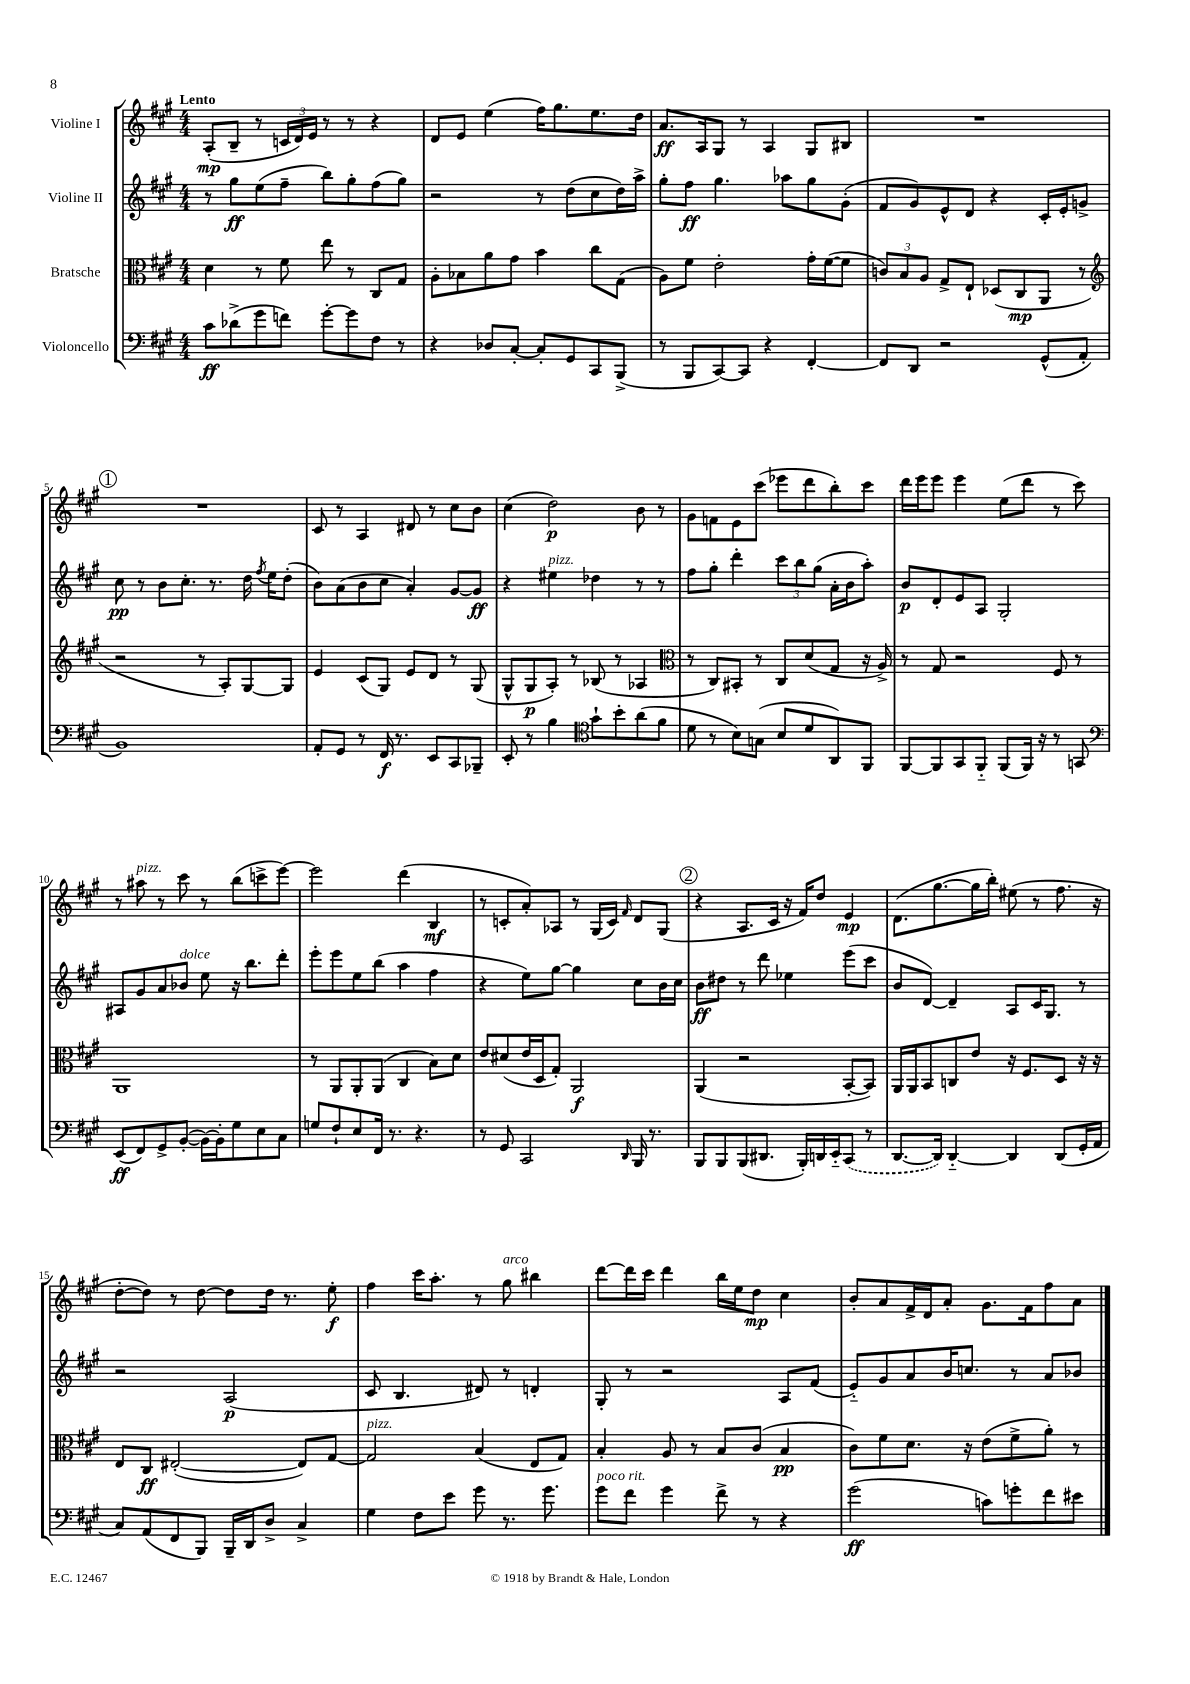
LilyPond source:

<<
\new StaffGroup <<
\new Staff = "s0" \with { instrumentName = "Violine I" } {
    \clef treble \key a \major \numericTimeSignature \time 4/4 \tempo "Lento"
    \autoBeamOff a8[-.\mp( b8]-- r8 \tuplet 3/2 { c'16[ d'16) e'16] } r8 r8 r4 |
    d'8[ e'8] e''4( fis''16[) gis''8. e''8. d''16] |
    a'8.[\ff a16 gis8] r8 a4 gis8[ bis8] |
    R1 |
    \mark \markup { \circle "1" } R1 |
    cis'8 r8 a4 dis'8 r8 cis''8[ b'8] |
    cis''4( d''2\p) b'8 r8 |
    gis'8[ f'8 e'8 cis'''8]( ees'''8[ d'''8 b''8-.) cis'''8] |
    d'''16[ e'''16 e'''8] e'''4 e''8[( d'''8] r8 cis'''8) |
    r8 ais''8^\markup { \italic "pizz." } r8 cis'''8 r8 b''8[( c'''8-> e'''8]~) |
    e'''2 d'''4( b4\mf |
    r8 c'8[-. a'8-.) aes8] r8 gis16[( c'16]) \grace { fis'16 } d'8[ gis8]( |
    \mark \markup { \circle "2" } r4 a8.[ cis'16] r16 fis'16[) d''8] e'4\mp |
    d'8.[( gis''8.~ gis''16 b''16]-.) eis''8( r8 fis''8. r16 |
    d''8[~-. d''8]) r8 d''8~ d''8[ d''16] r8. e''8-.\f |
    fis''4 cis'''16[ a''8.]-. r8 gis''8^\markup { \italic "arco" } bis''4 |
    d'''8[~ d'''16 cis'''16] d'''4 b''16[ e''16 d''8]\mp cis''4 |
    b'8[-. a'8 fis'16-> d'16 a'8]-. gis'8.[ fis'16 fis''8 a'8] \bar "|." |
}
\new Staff = "s1" \with { instrumentName = "Violine II" } {
    \clef treble \key a \major \numericTimeSignature \time 4/4
    \autoBeamOff r8 gis''8[\ff e''8( fis''8]-- b''8[) gis''8-. fis''8( gis''8]) |
    r2 r8 d''8[( cis''8 d''16) a''16]-> |
    gis''8[-. fis''8]\ff gis''4. aes''8[ gis''8 gis'8]-.( |
    fis'8[ gis'8) e'8-^ d'8] r4 cis'16[-. e'16-. g'8]-> |
    \mark \markup { \circle "1" } cis''8\pp r8 b'8[ cis''8.]-. r8. d''16 \acciaccatura { fis''8 } e''16[ d''8]-.( |
    b'8[) a'8( b'8 cis''8] a'4-.) gis'8[~ gis'8]\ff |
    r4 eis''4^\markup { \italic "pizz." } des''4 r8 r8 |
    fis''8[ gis''8]-. d'''4-. \tuplet 3/2 { cis'''8[ b''8 gis''8]( } a'16[-. b'16 a''8]-.) |
    b'8[\p d'8-. e'8 a8] gis2-. |
    ais8[ gis'8 a'8 bes'8]^\markup { \italic "dolce" } e''8 r16 b''8.[ d'''8]-. |
    e'''8[-. e'''8 e''8 b''8]( a''4 fis''4 |
    r4 e''8[) gis''8]~ gis''4 cis''8[ b'16 cis''16] |
    \mark \markup { \circle "2" } b'8[\ff dis''8] r8 d'''8 ees''4 e'''8[( cis'''8] |
    b'8[ d'8]~) d'4-- a8[ cis'16 gis8.] r8 |
    r2 a2\p( |
    cis'8 b4. dis'8) r8 d'4-. |
    gis8-. r8 r2 a8[ fis'8]( |
    e'8[-_) gis'8 a'8 b'16 c''8.] r8 a'8[ bes'8] \bar "|." |
}
\new Staff = "s2" \with { instrumentName = "Bratsche" } {
    \clef alto \key a \major \numericTimeSignature \time 4/4
    \autoBeamOff d'4 r8 fis'8 e''8 r8 cis8[ gis8] |
    a8[-. bes8 a'8 gis'8] b'4 cis''8[ gis8]( |
    a8[) fis'8] e'2-. gis'16[-. fis'16~( fis'8] |
    \tuplet 3/2 { c'8[) b8 a8] } gis8[-> e8]-! des8[( cis8\mp a,8] r8 |
    \mark \markup { \circle "1" } \clef treble r2 r8 a8[-.) gis8~ gis8] |
    e'4 cis'8[( gis8]) e'8[ d'8] r8 gis8( |
    gis8[-^ gis8\p a8]-.) r8 bes8( r8 aes4 |
    \clef alto r8 cis8[) bis,8]-. r8 cis8[ d'8( gis8] r16 a16->) |
    r8 gis8 r2 fis8 r8 |
    a,1 |
    r8 a,8[ a,8-. a,8]( cis4 b8[) d'8] |
    e'8[ dis'8( e'16 d16 gis8]-.) a,2\f |
    \mark \markup { \circle "2" } a,4( r2 b,8[~-. b,8]) |
    a,16[ a,16 b,8 c8 e'8] r16 fis8.[ d8] r16 r16 |
    e8[ cis8]\ff eis2~-.( eis8[) gis8]~ |
    gis2^\markup { \italic "pizz." } b4( e8[ gis8]) |
    b4-. a8 r8 b8[ cis'8]( b4\pp |
    cis'8[) fis'8 d'8.] r16 e'8[( fis'8-> a'8]-.) r8 \bar "|." |
}
\new Staff = "s3" \with { instrumentName = "Violoncello" } {
    \clef bass \key a \major \numericTimeSignature \time 4/4
    \autoBeamOff cis'8[\ff des'8->( gis'8 f'8]) gis'8[~-. gis'8 fis8] r8 |
    r4 des8[ cis8]~-. cis8[-. gis,8 cis,8 b,,8]->( |
    r8 b,,8[ cis,8~) cis,8] r4 fis,4~-. |
    fis,8[ d,8] r2 gis,8[-^( a,8]-. |
    \mark \markup { \circle "1" } b,1) |
    a,8[-. gis,8] r8 fis,16\f r8. e,8[ cis,8 bes,,8]-- |
    e,8-. r8 b4 \clef tenor gis'8[-! b'8-. a'8( fis'8] |
    d'8 r8 b8[) g8]( b8[ d'8 a,8) fis,8] |
    fis,8[~ fis,8 gis,8 fis,8]-_ fis,8[( fis,16]) r16 r8 g,8 |
    \clef bass e,8[\ff( fis,8) gis,8-> b,8]~-.( b,16[~) b,16-. gis8 e8 cis8] |
    g8[ fis8-! e8 fis,16] r8. r4. |
    r8 gis,8 cis,2 \grace { d,16 } b,,16 r8. |
    \mark \markup { \circle "2" } b,,8[ b,,8 b,,8( dis,8.] b,,16[-.) d,16 e,16-_ \once \slurDashed cis,8]( r8 |
    d,8.[~ d,16]) d,4~-_ d,4 d,8[( gis,16-. a,16] |
    cis8[) a,8( fis,8 b,,8]) b,,16[-- d,16 d8]-> cis4-> |
    gis4 fis8[ e'8] gis'8 r8. gis'8. |
    gis'8[^\markup { \italic "poco rit." } fis'8] gis'4 fis'8-> r8 r4 |
    gis'2\ff( c'8[) g'8-. fis'8 eis'8] \bar "|." |
}
>>
>>
